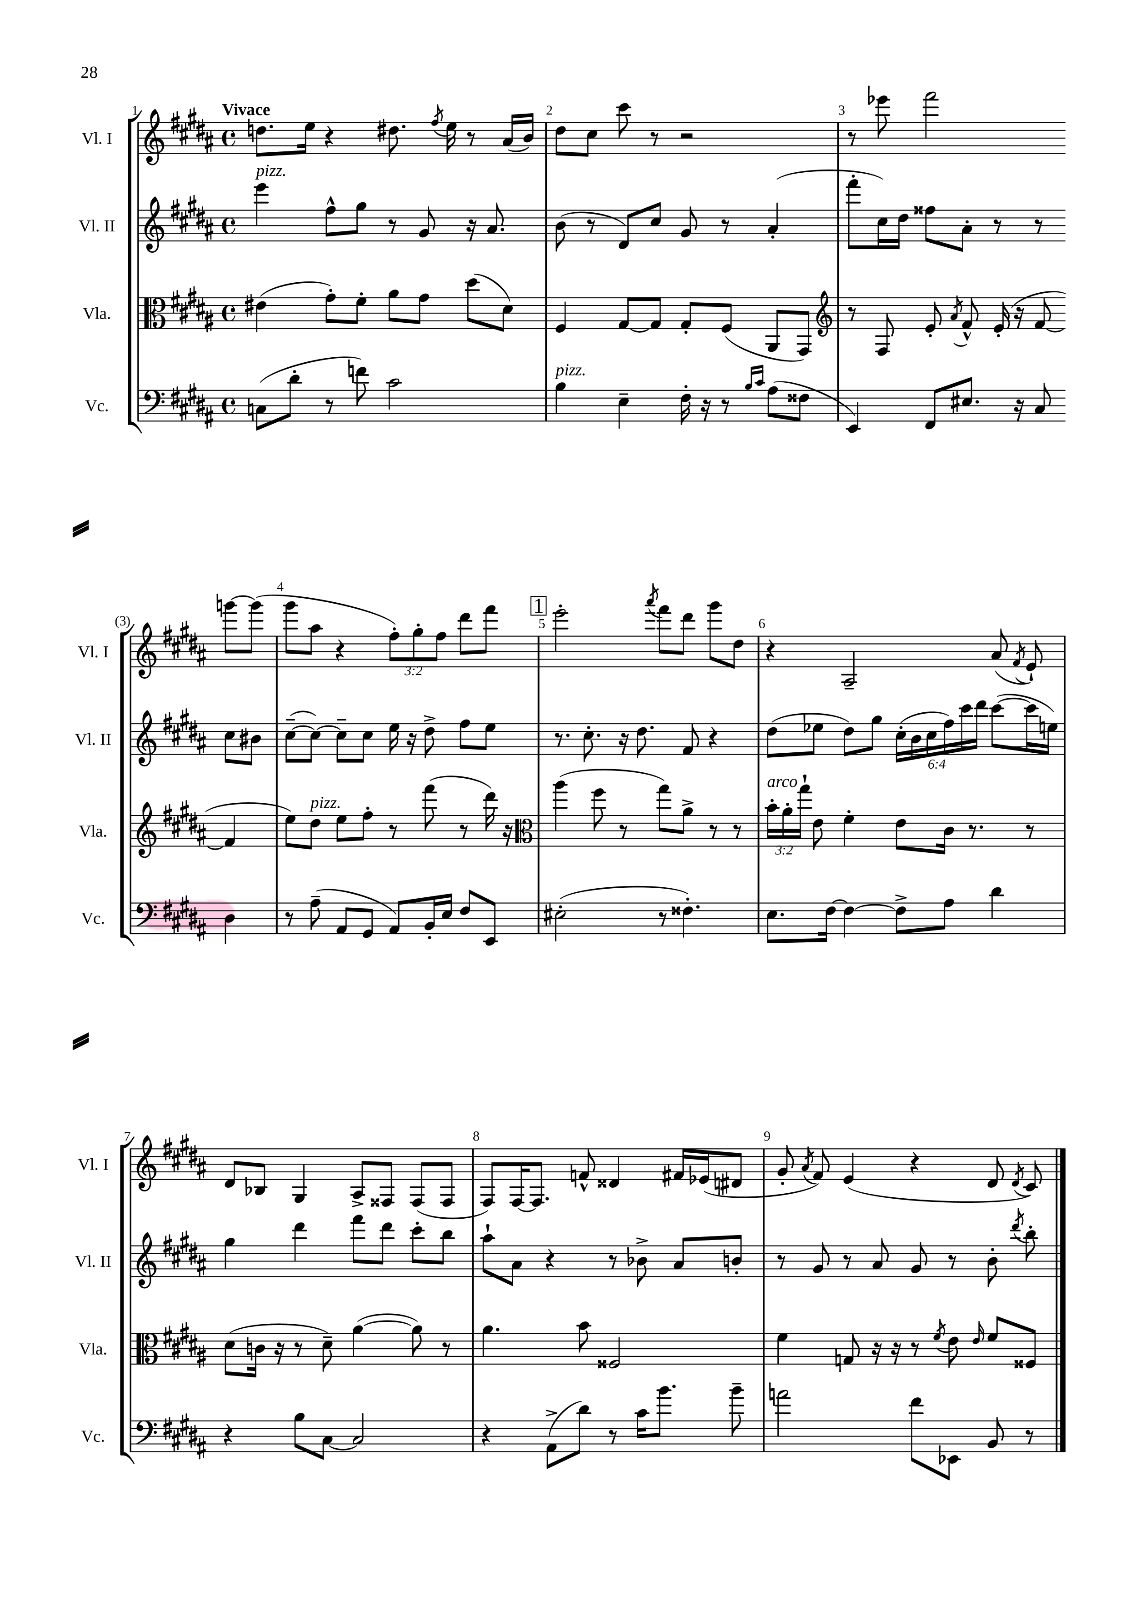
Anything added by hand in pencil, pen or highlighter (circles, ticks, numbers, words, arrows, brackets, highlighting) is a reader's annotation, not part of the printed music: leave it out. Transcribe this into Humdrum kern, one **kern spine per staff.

**kern	**kern	**kern	**kern
*staff4	*staff3	*staff2	*staff1
*clefF4	*clefC3	*clefG2	*clefG2
*k[f#c#g#d#a#]	*k[f#c#g#d#a#]	*k[f#c#g#d#a#]	*k[f#c#g#d#a#]
*M4/4	*M4/4	*M4/4	*M4/4
*met(c)	*met(c)	*met(c)	*met(c)
(8C\L	(4e#\	4eee\	8.dd\L
8d#'\J	.	.	.
.	.	.	16ee\Jk
8r	8g#'\L)	8ff#^^\L	4r
8f\)	8f#'\J	8gg#\J	.
2c#\	8a#\L	8r	8.dd#\
.	8g#\J	8g#/	.
.	.	.	8qff#/
.	.	.	16ee\
.	(8dd#\L	16r	8r
.	.	8.a#/	.
.	8d#\J)	.	(16a#/LL
.	.	.	16b/JJ)
=	=	=	=
4B\	4F#/	(8b\	8dd#\L
.	.	8r	8cc#\J
4E~\	[8G#/L	8d#/L)	8ccc#\
.	8G#/]J	8cc#/J	8r
16F#'\	8G#'/L	8g#/	2r
16r	.	.	.
8r	(8F#/J	8r	.
16qqB/LL	.	.	.
16qqc#/JJ	.	.	.
(8A#\L	8AA#/L	(4a#'/	.
8F##\J	8GG#/J)	.	.
=	=	=	=
*	*clefG2	*	*
4EE/)	8r	8fff#'\L	8r
.	8F#/	16cc#\L)	8eee-\
.	.	16dd#\JJ	.
8FF#/L	8e'/	8ff##\L	2fff#\
.	8qa#/	.	.
8.E#/J	8f#^^/	8a#'\J	.
.	(16e'/	8r	.
16r	16r	.	.
8C#/	[8f#/	8r	.
4D#\	4f#/]	8cc#\L	[8ggg\L
.	.	8b#\J	(8ggg\]J
=	=	=	=
8r	8ee\L)	([8cc#~\L	8ggg#\L
(8A#~\	8dd#\J	8cc#\_J)	8aa#\J
8AA#/L	8ee\L	8cc#~\]L	4r
8GG#/J	8ff#'\J	8cc#\J	.
8AA#/L)	8r	16ee\	12ff#'\L)
.	.	16r	.
.	.	.	12gg#'\
16BB'/L	(8fff#\	8dd#^\	.
.	.	.	12ff#\J
16E/JJ	.	.	.
8F#/L	8r	8ff#\L	8ddd#\L
8EE/J	16ddd#\)	8ee\J	8fff#\J
.	16r	.	.
=	=	=	=
*	*clefC3	*	*
(2E#'\	(4aa#\	8.r	2eee'\
.	.	8.cc#'\	.
.	8ff#\	.	.
.	8r	16r	.
.	.	8.dd#\	.
.	.	.	8qaaa#/
8r	8gg#\L)	.	8fff#\L
4.F##'\)	8a#^\J	8f#/	8ddd#\J
.	8r	4r	8ggg#\L
.	8r	.	8dd#\J
=	=	=	=
8.E\L	24b'\LL	(8dd#\L	4r
.	24a#'\	.	.
.	24gg#`\JJ	.	.
.	8e\	8ee-\J	.
[16F#\Jk	.	.	.
4F#\_	4f#'\	8dd#\L)	2A#~/
.	.	8gg#\J	.
8F#^\]L	8e\L	(24cc#'\LL	.
.	.	24b\	.
.	.	24cc#\	.
8A#\J	16c#\Jk	24ff#\)	.
.	.	24ccc#\	.
.	8.r	.	.
.	.	24ddd#\JJ	.
4d#\	.	([8ccc#\L	(8a#/
.	.	.	8qf#/
.	8r	16ccc#\]L	8e`/)
.	.	16ee\JJ)	.
=	=	=	=
4r	(8d#\L	4gg#\	8d#/L
.	16c\Jk	.	8B-/J
.	16r	.	.
8B\L	8r	4ddd#\	4G#/
[8C#\J	8d#~\)	.	.
2C#/]	([4a#\	8fff#\L	8A#^/L
.	.	8ddd#\J	8F##/J
.	8a#\])	8ccc#'\L	(8F##/L
.	8r	8bb\J	8F##/J
=	=	=	=
4r	4.a#\	8aa#`\L	8F#/L)
.	.	8a#\J	[16F#/K
.	.	.	8.F#/]J
(8AA#^\L	.	4r	.
8d#\J)	8b\	.	8f^^/
8r	2F##/	8r	4d##/
16c#\LK	.	8b-^\	.
8.b\J	.	.	.
.	.	8a#/L	16f#/LL
.	.	.	(16e-/J
8b~\	.	8b'/J	8d#/J
=	=	=	=
2a\	4f#\	8r	8g#'/
.	.	.	8qa#/
.	.	8g#/	8f#/)
.	8G/	8r	(4e/
.	16r	8a#/	.
.	16r	.	.
8f#\L	8r	8g#/	4r
.	8qf#/	.	.
8EE-\J	8e\	8r	.
.	16qqe/	.	.
8BB/	8f#/L	8b'\	8d#/
.	.	8qddd#/	8qd#/
8r	8F##/J	8bb'\	8c#/)
==	==	==	==
*-	*-	*-	*-
